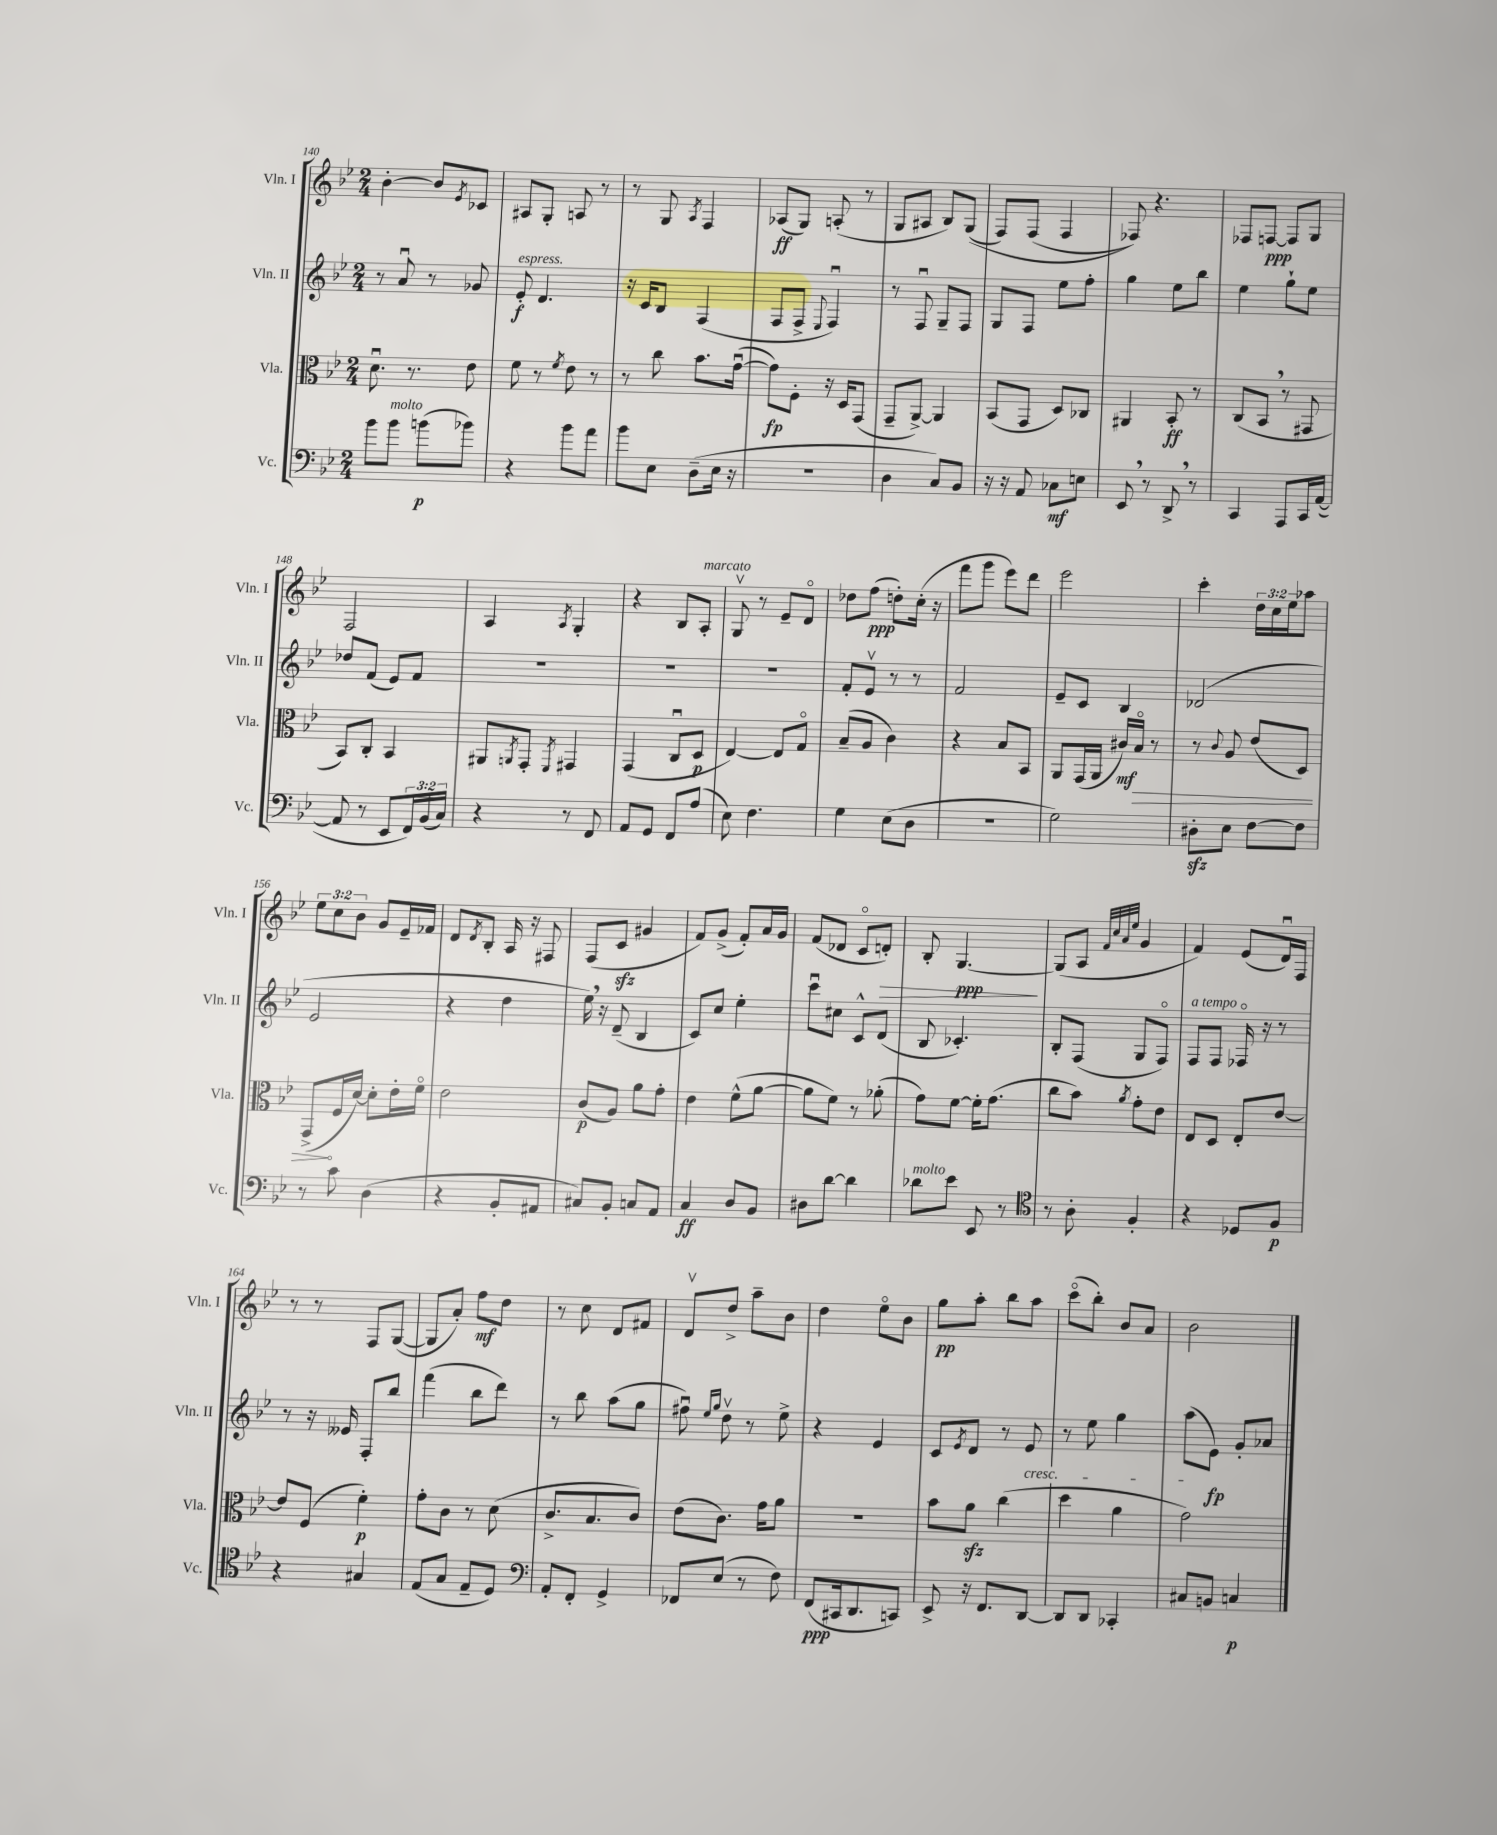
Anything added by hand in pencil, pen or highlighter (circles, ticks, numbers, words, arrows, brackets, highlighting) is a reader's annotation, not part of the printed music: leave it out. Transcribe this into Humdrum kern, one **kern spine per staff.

**kern	**kern	**kern	**kern
*staff4	*staff3	*staff2	*staff1
*clefF4	*clefC3	*clefG2	*clefG2
*k[b-e-]	*k[b-e-]	*k[b-e-]	*k[b-e-]
*M2/4	*M2/4	*M2/4	*M2/4
8b-	8.du	8r	[4b-'
8b-	.	8au	.
.	8.r	.	.
(8b	.	8r	8b-]
.	.	.	8qe-
8b-)	8e-	8g-	8c-
=	=	=	=
4r	8f	8e-'	8A#
.	8r	4.d	8G'
.	8qf	.	.
8b-	8e-	.	8A
8a	8r	.	8r
=	=	=	=
8b-	8r	16r	8r
.	.	16c	.
8E-	8cc	8B-	8G
.	.	.	8qA
(8D~	8.b-	(4F	4F
16E-	.	.	.
16r	([16gu	.	.
=	=	=	=
2r	8g])	8F	(8A-
.	8F'	8F^	8G)
.	.	8qqE-	.
.	16r	4Fu)	(8A'
.	16D	.	.
.	(8GG	.	8r
=	=	=	=
4D	8GG~	8r	8G
.	[8AA^)	8Fu	8A#
8C)	4AA]	8G~	8B-)
8BB-	.	8F	&((8G
=	=	=	=
16r	(8BB-	8G	8F)
16r	.	.	.
8AA	8GG	8F	(8F
8C-	8D)	8ee-	4F
8E	8C-	8ff'	.
=	=	=	=
8EE-	4AA#	4gg	8F-)&)
8r	.	.	4.r
8DD^	8BB-'	8ee-	.
8r	8r	8bb-	.
=	=	=	=
4CC	(8C	4ee-	8F-
.	8BB-	.	[8F
8AAA	8r	8gg`	8F]
16CC	8GG#	8ee-	8G
([16AA	.	.	.
=	=	=	=
8AA]	8BB-)	8dd-	2F
8r	8C'	(8f	.
8EE-	4BB-	8e-)	.
24FF)	.	8f	.
(24BB-	.	.	.
24C)	.	.	.
=	=	=	=
4r	8AA#	2r	4A
.	8qAA	.	.
.	8GG'	.	.
.	8qFF	.	8qA
8r	4GG#	.	4G'
8FF	.	.	.
=	=	=	=
8AA	(4GG	2r	4r
8GG	.	.	.
8FF	8Cu	.	8B-
(8A	8D	.	8A'
=	=	=	=
8E-)	[4E-)	2r	8Gv
4.F	.	.	8r
.	8E-]	.	8e-~
.	8Go	.	8do
=	=	=	=
4G	(8B-~	8f'	8dd-
.	8A	8e-v	(8ff
(8E-	4c)	8r	8dd')
8D	.	8r	(16cc'
.	.	.	16r
=	=	=	=
2r	4r	2f	8fff
.	.	.	8ggg
.	8B-	.	8eee-)
.	8BB-	.	8ddd
=	=	=	=
2G)	8AA	8e-~	2eee-
.	(16GG	8c	.
.	16AA	.	.
.	16c#)	4B-	.
.	16B-o	.	.
.	8r	.	.
=	=	=	=
8D#'	8r	(2d-	4ccc'
.	8qqc	.	.
8E-	8A	.	.
[8F	(8e-	.	24dd
.	.	.	24cc
.	.	.	24ee-
8F]	8D)	.	8aa-
=	=	=	=
8r	(8GG^	2e-	12ee-
.	.	.	12cc
8c	16F	.	.
.	.	.	12b-
.	[16d)	.	.
(4D	8d']	.	8g
.	16e-'	.	16e-~
.	16fo	.	16f-
=	=	=	=
4r	2e-	4r	8d
.	.	.	8qd
.	.	.	8B-'
8BB-'	.	4dd	16A
.	.	.	16r
8AA#	.	.	8F#
=	=	=	=
8C#)	(8c	16ee-)	(8F
.	.	16r	.
8BB-'	8A)	(8d~	8c
8C	8a	4B-	4g#
8AA	8g'	.	.
=	=	=	=
4C	4e-	8c)	8f)
.	.	8cc	(8g^
8D	(8f^^	4ee-'	8f')
8BB-	[8a	.	16a
.	.	.	16g
=	=	=	=
8D#	8a]	8cccu	(8f
[8d	8f)	8cc#	8d-
4d]	8r	8c^^	8co
.	(8a-'	(8d	8d')
=	=	=	=
8d-	8g)	8B-	8B-'
8e-	[8f	4.c-')	[4.G
8EE-	16f']	.	.
.	(8.g	.	.
8r	.	.	.
=	=	=	=
*clefC4	*	*	*
8r	8cc	8B-'	(8G]
8A'	8b-)	(8F	8A
.	.	.	32qqf
.	.	.	32qqcc
.	.	.	32qqa
.	8qa	.	32qqee-
4F'	8g'	8G	4g
.	8e-	8Fo)	.
=	=	=	=
4r	8E-	8F	4f)
.	8D	8F	.
8D-	8E-'	16F-o	(8e-
.	.	16r	.
8F	[8e-	8r	16du)
.	.	.	16F
=	=	=	=
4r	8e-]	8r	8r
.	(8F	16r	8r
.	.	16e--	.
4G#	4f')	8F'	8F
.	.	8bb-	([8G
=	=	=	=
(8E-	8g'	(4fff	8G]
8G	8c	.	8a')
8E-~	8r	8bb-	8ff
8D)	(8d	8ddd)	8dd
=	=	=	=
*clefF4	*	*	*
8AA'	8.c^	8r	8r
8FF'	.	8bb-	8cc
.	8.B-	.	.
4GG^	.	(8aa	8d
.	8c)	8gg	8f#
=	=	=	=
8FF-	(8e-	8ff#u)	8dv
.	.	16qqee-	.
.	.	16qqgg	.
(8E-	8.c)	8ddv	8dd^
8r	.	8r	8aa~
.	16g	.	.
8F)	8a	8ee-^	8b-
=	=	=	=
(8FF	2r	4r	4dd
16CC#	.	.	.
8.DD	.	.	.
.	.	4e-	8ee-o
8CC)	.	.	8b-
=	=	=	=
8EE-^	8b-	8c	8gg
.	.	8qe-	.
16r	8a	8d	8aa'
8.FF	.	.	.
.	(4cc	8r	8bb-
[8DD	.	8e-	8aa
=	=	=	=
8DD]	4dd	8r	(8ccco
8DD	.	8ee-	8bb-')
4CC-'	4a	4gg	8b-
.	.	.	8a
=	=	=	=
8C#	2g)	(8aa	2b-
8BB	.	8e-)	.
4C	.	8g'	.
.	.	8a-	.
==	==	==	==
*-	*-	*-	*-
